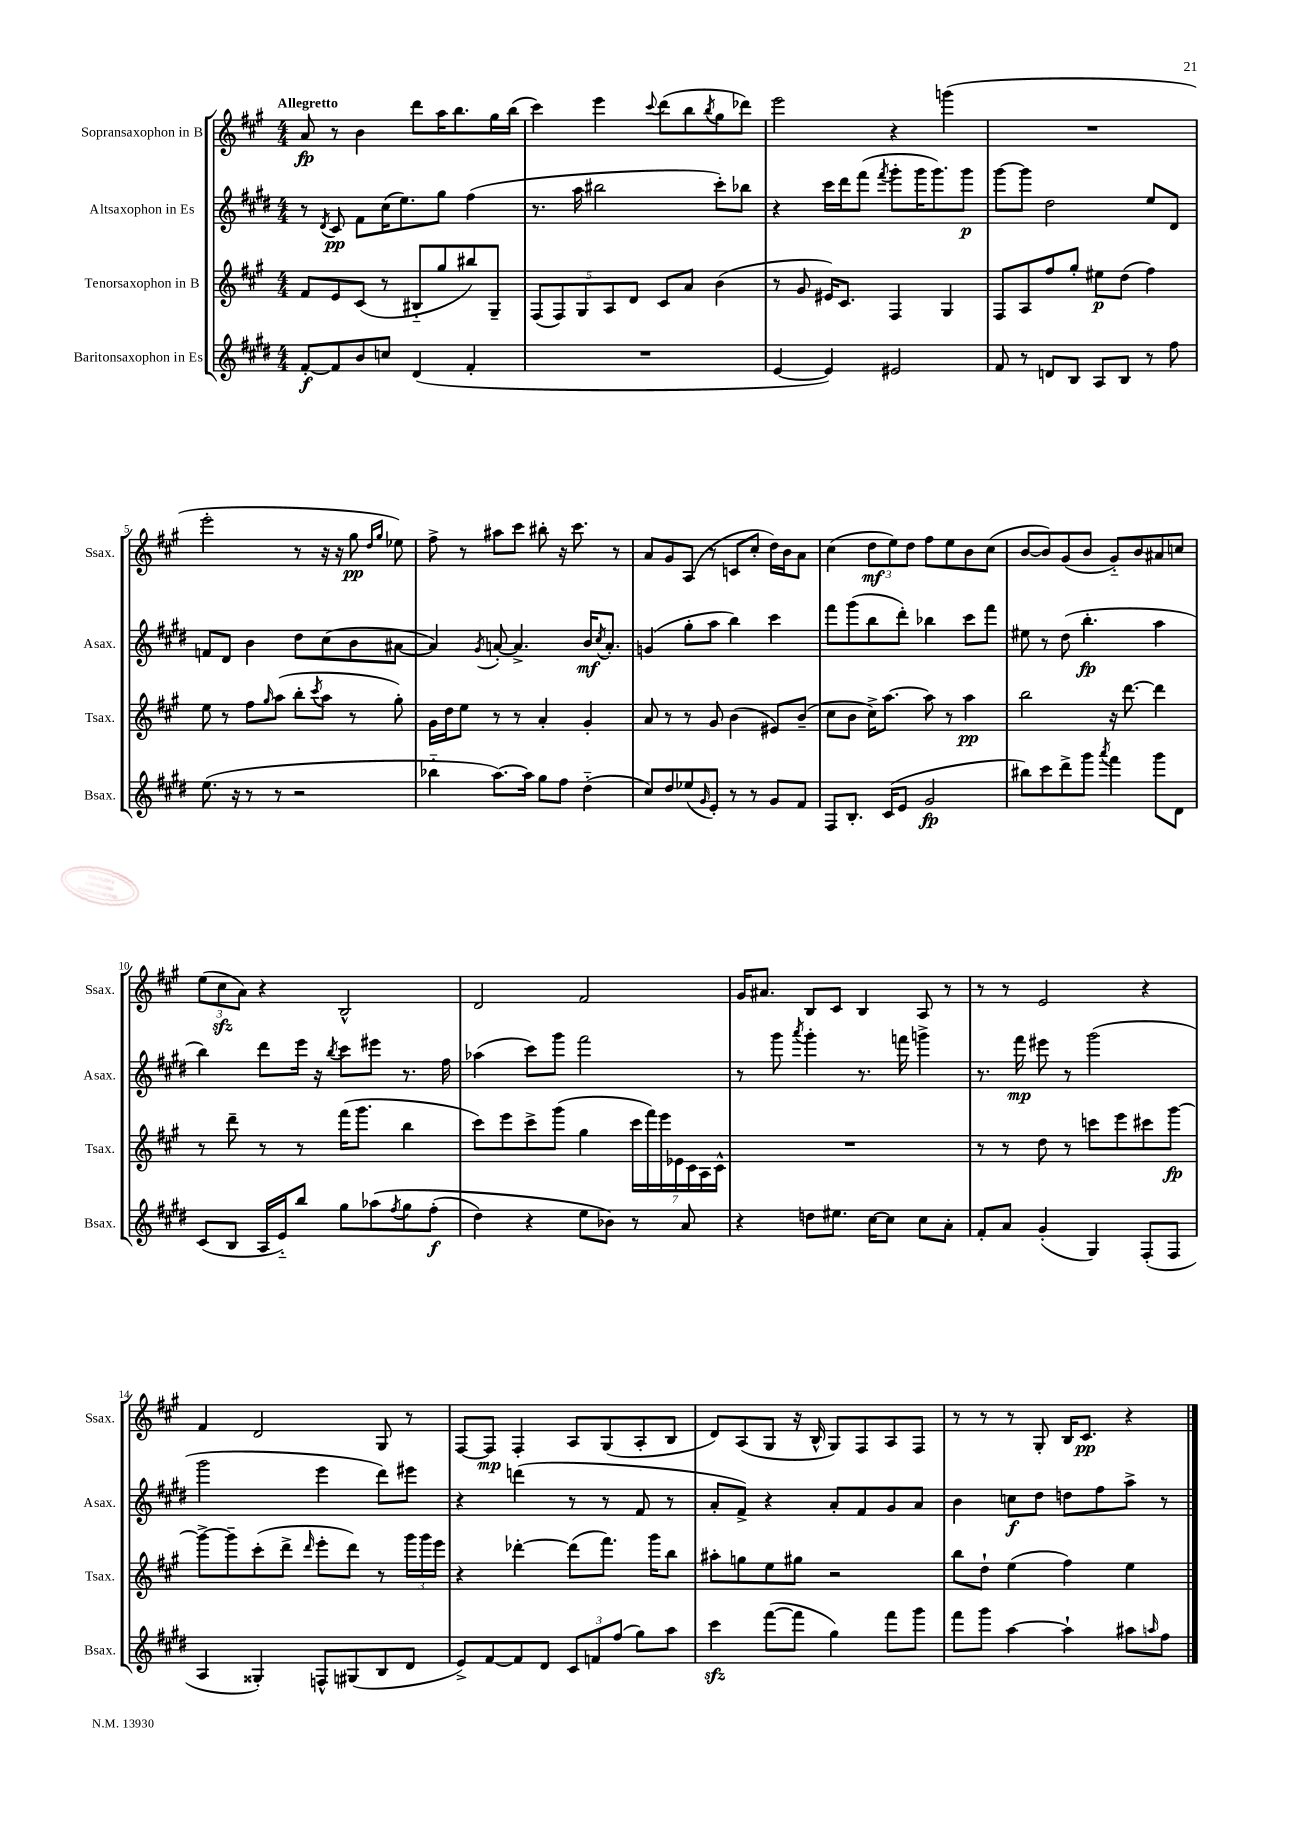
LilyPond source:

<<
\new StaffGroup <<
\new Staff = "s0" \with { instrumentName = "Sopransaxophon in B" shortInstrumentName = "Ssax." } {
    \clef treble \key a \major \numericTimeSignature \time 4/4 \tempo "Allegretto"
    a'8\fp r8 b'4 d'''8 a''16 b''8. gis''16 b''16( |
    cis'''4) e'''4 \appoggiatura { cis'''8 } d'''8( b''8 \acciaccatura { b''8 } gis''8 des'''8) |
    e'''2 r4 g'''4( |
    R1 |
    e'''2-. r8 r16 r16 gis''8\pp \grace { d''16 gis''16 } ees''8) |
    fis''8-> r8 ais''8 cis'''8 bis''8-. r16 cis'''8. r8 |
    a'8 gis'8 a8( r8 c'8 cis''8-. d''16) b'16 a'8 |
    cis''4( \tuplet 3/2 { d''8\mf e''8) d''8 } fis''8 e''8 b'8 cis''8( |
    b'8~ b'8) gis'8( b'8 gis'8-_) b'8 ais'8 c''8 |
    \tuplet 3/2 { e''8( cis''8\sfz a'8) } r4 b2-^ |
    d'2 fis'2 |
    gis'16 ais'8. b8 cis'8 b4 a8 r8 |
    r8 r8 e'2 r4 |
    fis'4 d'2 gis8 r8 |
    fis8~ fis8\mp fis4-. a8 gis8( a8-. b8 |
    d'8) a8( gis8 r16 b16-^ gis8) fis8 a8 fis8 |
    r8 r8 r8 gis8-. b16 cis'8.\pp r4 \bar "|." |
}
\new Staff = "s1" \with { instrumentName = "Altsaxophon in Es" shortInstrumentName = "Asax." } {
    \clef treble \key e \major \numericTimeSignature \time 4/4
    r8 \acciaccatura { dis'8 } cis'8\pp fis'8 cis''16( e''8.) gis''8 fis''4( |
    r8. a''16 bis''2 cis'''8-.) bes''8 |
    r4 cis'''16 dis'''16 fis'''8( \acciaccatura { fis'''8 } gis'''8-. gis'''16 gis'''8.) gis'''8\p |
    gis'''8~ gis'''8 dis''2 e''8 dis'8 |
    f'8 dis'8 b'4 dis''8 cis''8( b'8 ais'8~ |
    ais'4) \acciaccatura { gis'8 } a'8~-. a'4.-> b'16\mf \acciaccatura { cis''8 } a'8.-. |
    g'4( gis''8-. a''8 b''4) cis'''4 |
    fis'''8 gis'''8( b''8 dis'''8-.) bes''4 cis'''8 fis'''8 |
    eis''8 r8 dis''8( b''4.-.\fp a''4 |
    b''4) dis'''8 e'''16 r16 \acciaccatura { b''8 } cis'''8 eis'''8 r8. fis''16 |
    aes''4( cis'''8) gis'''8 fis'''2 |
    r8 gis'''8 \acciaccatura { a'''8 } gis'''4-. r8. f'''16 g'''4-> |
    r8. fis'''16\mp eis'''8 r8 gis'''2( |
    gis'''2 e'''4 dis'''8) eis'''8 |
    r4 d'''4( r8 r8 fis'8 r8 |
    a'8-. fis'8->) r4 a'8-. fis'8 gis'8 a'8 |
    b'4 c''8\f dis''8 d''8 fis''8 a''8-> r8 \bar "|." |
}
\new Staff = "s2" \with { instrumentName = "Tenorsaxophon in B" shortInstrumentName = "Tsax." } {
    \clef treble \key a \major \numericTimeSignature \time 4/4
    fis'8 e'8 cis'8( r8 bis8-_ gis''8 bis''8) gis8-- |
    \tuplet 5/4 { fis8( fis8) gis8 a8 d'8 } cis'8 a'8 b'4( |
    r8 gis'8 eis'16) cis'8. fis4 gis4 |
    fis8 a8 fis''8 gis''8-. eis''8\p d''8( fis''4) |
    e''8 r8 fis''8 \grace { gis''16 } a''8( b''8-. \acciaccatura { cis'''8 } a''8 r8 gis''8-.) |
    gis'16 d''16 e''8 r8 r8 a'4-. gis'4-. |
    a'8 r8 r8 gis'8 b'4( eis'8) b'8--( |
    cis''8 b'8 cis''16->) a''8.~ a''8 r8 a''4\pp |
    b''2 r16 d'''8.~ d'''4 |
    r8 d'''8-- r8 r8 fis'''16( gis'''8. b''4 |
    cis'''8) e'''8 cis'''8-> gis'''8( gis''4 \tuplet 7/4 { cis'''16 fis'''16) e'''16 ees'16 cis'16 a16 cis'16-^ } |
    R1 |
    r8 r8 d''8 r8 c'''8 e'''8 cis'''8 gis'''8~\fp |
    gis'''8~-> gis'''8-- cis'''8-.( d'''8-> \grace { d'''16 } e'''8-. d'''8) r8 \tuplet 3/2 { gis'''16 gis'''16 e'''16 } |
    r4 des'''4~-. des'''8( fis'''8.) gis'''16 b''8 |
    ais''8-. g''8 e''8 gis''8 r2 |
    b''8 d''8-! e''4( fis''4) e''4 \bar "|." |
}
\new Staff = "s3" \with { instrumentName = "Baritonsaxophon in Es" shortInstrumentName = "Bsax." } {
    \clef treble \key e \major \numericTimeSignature \time 4/4
    fis'8~-.\f fis'8 b'8 c''8 dis'4( fis'4-. |
    R1 |
    e'4~ e'4) eis'2 |
    fis'8 r8 d'8 b8 a8 b8 r8 fis''8 |
    e''8.( r16 r8 r8 r2 |
    bes''4-_ a''8.~) a''16 gis''8 fis''8 dis''4-_( |
    cis''8) dis''8 ees''8( \grace { gis'16 } e'8-.) r8 r8 gis'8 fis'8 |
    fis8 b8.-. cis'16( e'8 gis'2\fp |
    bis''8) cis'''8 dis'''8-> gis'''8 \acciaccatura { a'''8 } fis'''4 gis'''8 dis'8 |
    cis'8( b8 a16 e'16-_) b''8 gis''8 aes''8\( \acciaccatura { fis''8 } gis''8 fis''8-.\f( |
    dis''4) r4 e''8 bes'8\) r8 a'8 |
    r4 d''8 eis''8. cis''16~ cis''8 cis''8 a'8-. |
    fis'8-. a'8 gis'4-.( gis4) fis8-.( fis8 |
    a4 gisis4-.) f8-^ gis8( b8 dis'8 |
    e'8->) fis'8~ fis'8 dis'8 \tuplet 3/2 { cis'8 f'8 fis''8( } gis''8) a''8 |
    cis'''4\sfz fis'''8~( fis'''8 gis''4) fis'''8 gis'''8 |
    fis'''8 gis'''8 a''4~ a''4-! ais''8 \grace { a''16 } fis''8 \bar "|." |
}
>>
>>
